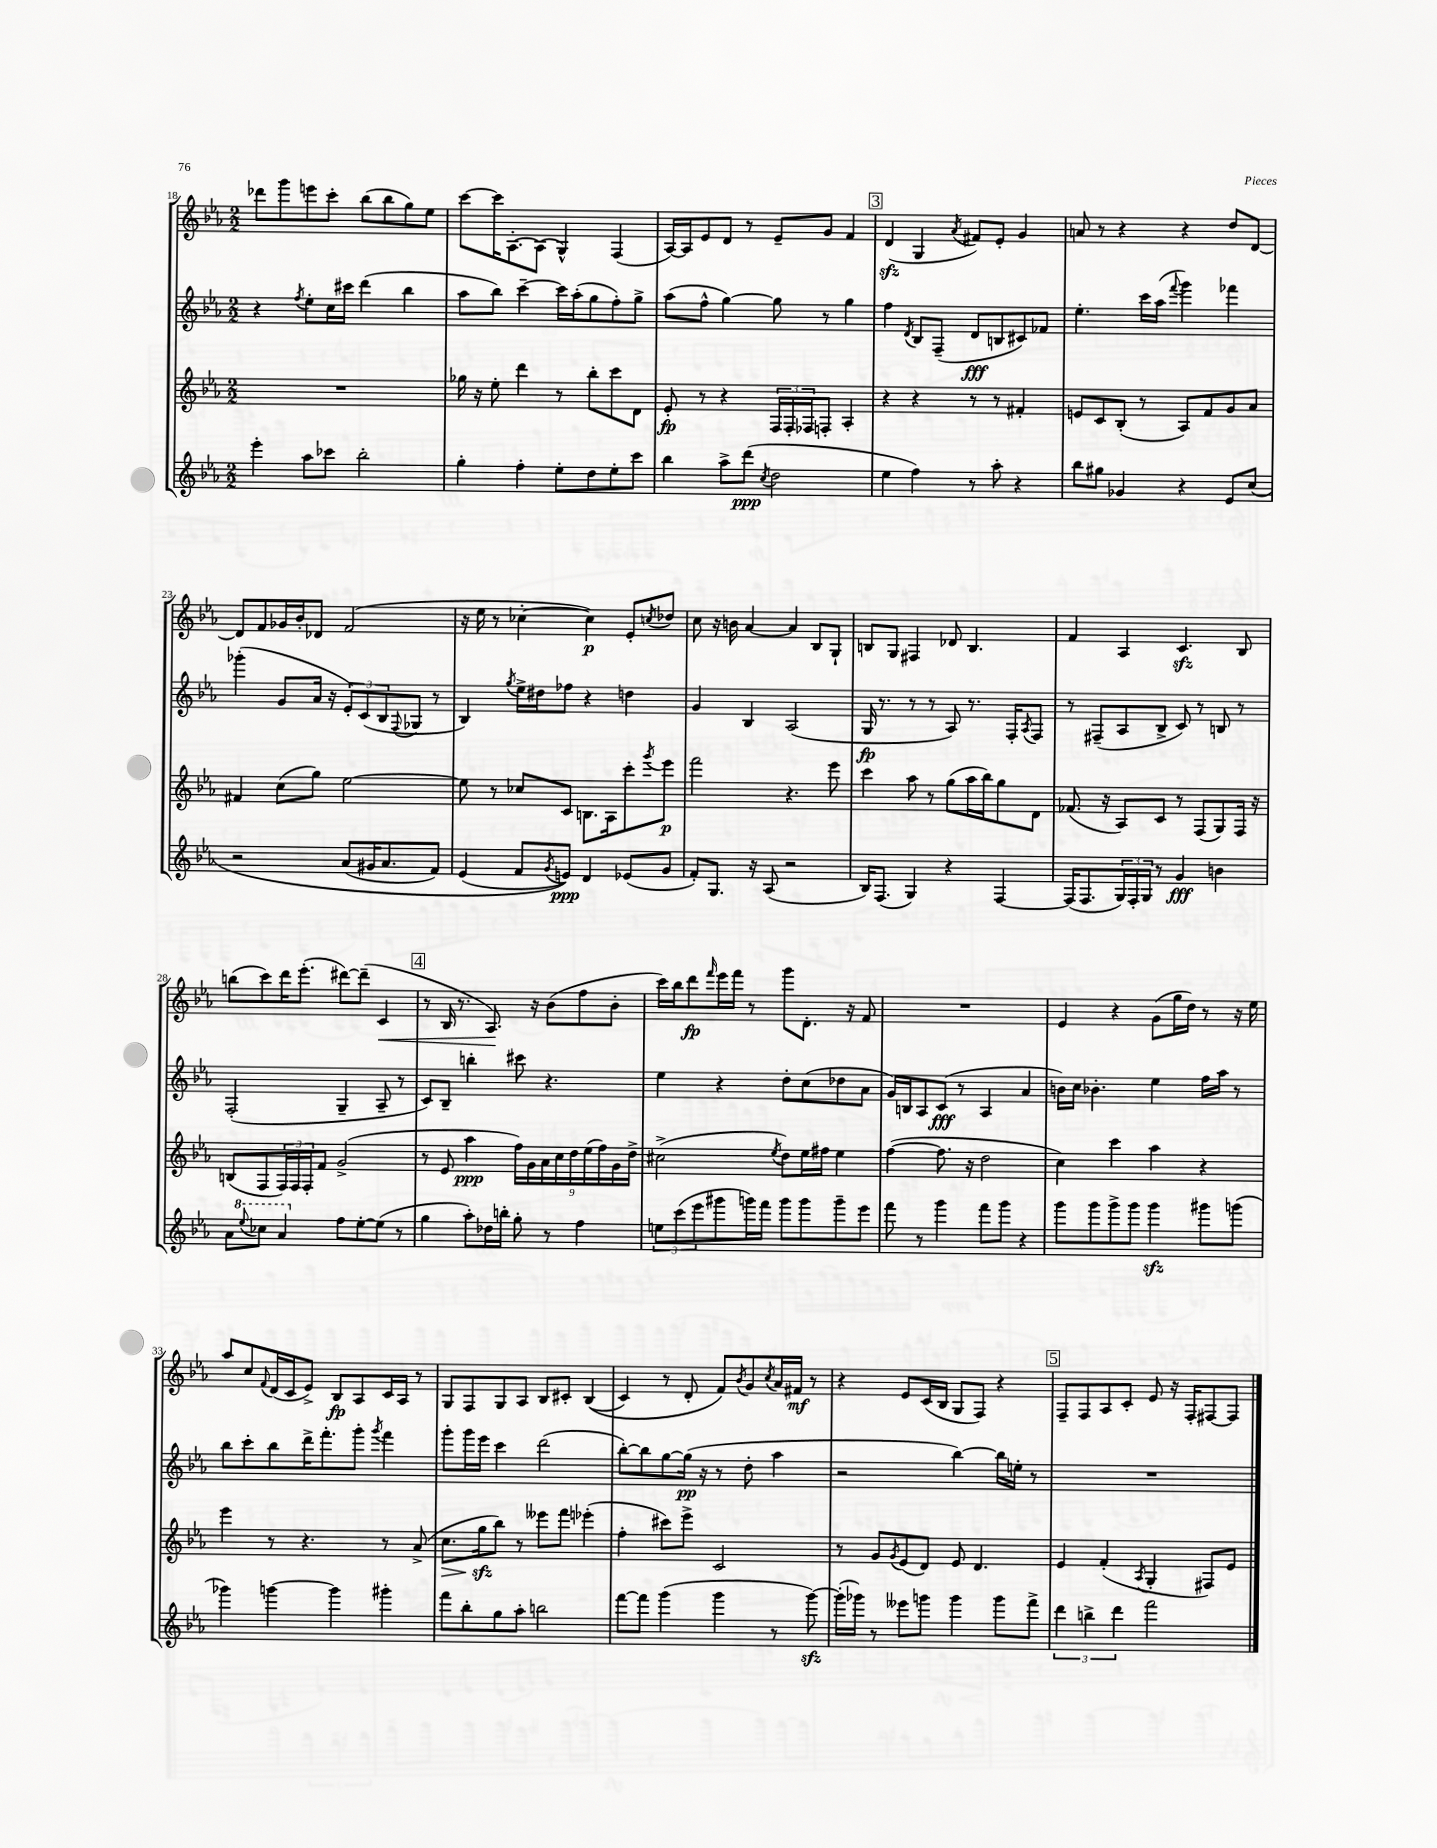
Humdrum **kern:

**kern	**kern	**kern	**kern
*staff4	*staff3	*staff2	*staff1
*clefG2	*clefG2	*clefG2	*clefG2
*k[b-e-a-]	*k[b-e-a-]	*k[b-e-a-]	*k[b-e-a-]
*M2/2	*M2/2	*M2/2	*M2/2
4eee-'	1r	4r	8ddd-
.	.	.	8ggg
.	.	8qff	.
8aa-	.	8ee-'	8eee
8ccc-	.	16cc	8ccc'
.	.	16ccc#	.
2bb-'	.	(4ddd	(8bb-
.	.	.	8bb-
.	.	4bb-	8gg)
.	.	.	8ee-
=	=	=	=
4gg'	16gg-	8aa-	[8ccc
.	16r	.	.
.	8ee-'	8bb-)	16ccc]
.	.	.	[8.A-'
4ff'	4ddd	[4ccc~	.
.	.	.	(8A-]
8ee-'	8r	16ccc]	4G^^)
.	.	(16aa-'	.
8dd	8bb-'	8gg	.
8ee-'	8ccc	8ff')	(4F
8ccc	8d	8gg^	.
=	=	=	=
4bb-	8e-'	(8aa-	[16A-)
.	.	.	16A-]
.	8r	8ff^^	8e-
8aa-^	4r	[4gg)	8d
(8ddd	.	.	8r
8qcc	.	.	.
2dd	24F	8gg]	8e-~
.	24F'	.	.
.	24F-	.	.
.	8F'	8r	8g
.	4A-'	4gg	4f
=	=	=	=
4ee-	4r	4ff	(4d
.	.	8qd	.
4ff)	4r	8B-	4G
.	.	(8F~	.
.	.	.	8qa-
8r	8r	8d	8f#)
8aa-'	8r	8B	8e-'
4r	4f#'	8c#)	4g
.	.	8f-	.
=	=	=	=
8bb-	8e	4.ee-'	8a
8gg#	8c	.	8r
4g-	(8B-'	.	4r
.	8r	16ccc	.
.	.	(16aa-	.
.	.	8qqfff	.
4r	8A-)	4ggg)	4r
.	8f	.	.
8e-	8g	4fff-	8dd
&(8cc	8a-	.	[8d
=	=	=	=
2r	4f#	(4ggg-'	8d]
.	.	.	8f
.	(8cc	8g	16g-
.	.	.	16b-'
.	8gg)	16a-	8d-
.	.	16r	.
(8a-	[2ee-	12e-')	(2f
.	.	(12c	.
16g#	.	.	.
.	.	12B-	.
8.a-	.	.	.
.	.	8qqF	.
.	.	8G-	.
8f)	.	8r	.
=	=	=	=
(4e-	8ee-]	4B-)	16r
.	.	.	16ee-
.	8r	.	8r
.	.	8qgg	.
8f	8cc-	16ee-^	[4cc-'
.	.	16dd#	.
8qg	.	.	.
8e)&)	8c	8ff-	.
4d	8.B	4r	4cc-])
.	16A-	.	.
(8e-	8ccc'	4dd	8e-'
.	8qggg	.	8qcc
8g	8eee-	.	8dd-
=	=	=	=
8f')	2fff	4g	8cc
8.G	.	.	16r
.	.	.	16b
.	.	4B-	[4a-
16r	.	.	.
(8A-	.	.	.
2r	4.r	(2A-	4a-]
.	.	.	8B-
.	8eee-	.	8G`
=	=	=	=
16B-)	4ccc	16G	8B
(8.F	.	8.r	.
.	.	.	8G
4G)	8aa-	8r	4F#
.	8r	8r	.
4r	(8gg	8A-)	8d-
.	16aa-	8.r	4.B
.	16bb-)	.	.
[4F	8gg	.	.
.	.	16F'	.
.	.	8qA-	.
.	8d	8F	.
=	=	=	=
(16F]	(8.f-	8r	4f
8.F	.	.	.
.	.	(8F#~	.
.	16r	.	.
24G)	8A-)	8A-	4A-
24F'	.	.	.
24G	.	.	.
8r	8c	8B-^	.
4g	8r	8c)	4.c
.	(8F	8r	.
4b	8G)	8B	.
.	16F	8r	8B-
.	16r	.	.
=	=	=	=
8a-	(8B	(2F'	(8bb
8qqeee-	.	.	.
8ccc-	8F	.	8ccc)
4aa-	24F)	.	16ddd
.	24F	.	.
.	.	.	(8.eee-'
.	24F'	.	.
.	8f	.	.
8ff	(2g^	4G~	[8ddd#)
[8ee-'	.	.	(8ddd#~]
(8ee-]	.	8A-~	4c
8r	.	8r	.
=	=	=	=
4gg	8r	8c)	8r
.	8e-	8B-~	16B-
.	.	.	8.r
8aa-')	4aa-	4bb'	.
16dd-	.	.	8.A-)
16bb'	.	.	.
8gg'	18ff)	8ccc#	.
.	18g	.	.
.	.	.	16r
.	18a-	.	.
8r	.	4.r	(8b-
.	18cc	.	.
.	18dd	.	.
4ff	.	.	8ff
.	(18ee-	.	.
.	18ff)	.	.
.	.	.	8b-'
.	18g	.	.
.	18dd^	.	.
=	=	=	=
12ee	(2cc#^	4ee-	16ccc)
.	.	.	16bb-
(12ccc	.	.	.
.	.	.	8ddd
12eee-	.	.	.
.	.	.	16qqfff
8ggg#	.	4r	16eee-
.	.	.	16fff
16ggg)	.	.	8r
16fff	.	.	.
.	8qee-	.	.
8ggg	8dd)	8dd'	8ggg
8ggg	16ee-	(8cc	8.d'
.	16ff#	.	.
8ggg~	4ee-	8dd-	.
.	.	.	16r
8eee-	.	8a-	8f
=	=	=	=
8fff	([4ff	16g)	1r
.	.	16B	.
8r	.	8A-	.
4ggg	8.ff]	(8c	.
.	.	8r	.
.	16r	.	.
8fff	2dd	4A-	.
8ggg	.	.	.
4r	.	4a-	.
=	=	=	=
8ggg	4cc)	16b)	4e-
.	.	16cc	.
8ggg	.	4.b-'	.
8ggg^	4ccc	.	4r
8ggg	.	.	.
4ggg	4aa-	4ee-	(8g
.	.	.	16gg
.	.	.	16dd)
8ggg#	4r	16ff	8r
.	.	16aa-	.
(8ggg	.	8r	16r
.	.	.	16ee-
=	=	=	=
4ggg-)	4eee-	8bb-	8aa-
.	.	8ccc'	8cc
.	.	.	8qqf
[4ggg	8r	8bb-	(16d
.	.	.	16c
.	4.r	16ddd^	8e-^)
.	.	8.fff'	.
4ggg]	.	.	8B-
.	.	8ggg'	8A-
.	.	8qggg	.
4ggg#'	8r	4fff	16c
.	.	.	16A-
.	(8a-^	.	8r
=	=	=	=
8fff	8.cc	8ggg'	8G
8bb-'	.	16ggg	8F
.	16gg	16eee-	.
8gg	8bb-)	4ccc	8G
8aa-'	8r	.	8A-
2bb	8eee--	(2ddd	8B-
.	8fff	.	8c#'
.	(4eee-'	.	&((4B-
=	=	=	=
[8fff	4ff'	[8bb-')	4c)
8fff]	.	8bb-]	.
(4ggg	8ccc#)	[8gg	8r
.	8eee-^	(16gg]	8d'
.	.	16r	.
4ggg	2c	8r	8f&)
.	.	.	8qb-
.	.	8dd'	8g
.	.	.	8qcc
8r	.	4aa-	16a-
.	.	.	16f#
[8ggg)	.	.	8r
=	=	=	=
(16ggg']	8r	2r	4r
16ggg-)	.	.	.
8r	8g	.	.
.	8qg	.	.
8eee--	(8e-	.	8e-
8ggg	8d)	.	(16c
.	.	.	16B-
4ggg	8e-	[4bb-)	8G
.	4.d	.	8F)
8ggg	.	16bb-]	4r
.	.	16ee'	.
8fff^	.	8r	.
=	=	=	=
6ddd	4e-	1r	8F~
.	.	.	8F
6bb^	.	.	.
.	(4f'	.	8A-
6ddd	.	.	.
.	.	.	8c'
.	8qA-	.	.
2fff	4G'	.	8e-
.	.	.	16r
.	.	.	16F'
.	8F#)	.	[8F#
.	8e-	.	8F#]
==	==	==	==
*-	*-	*-	*-
